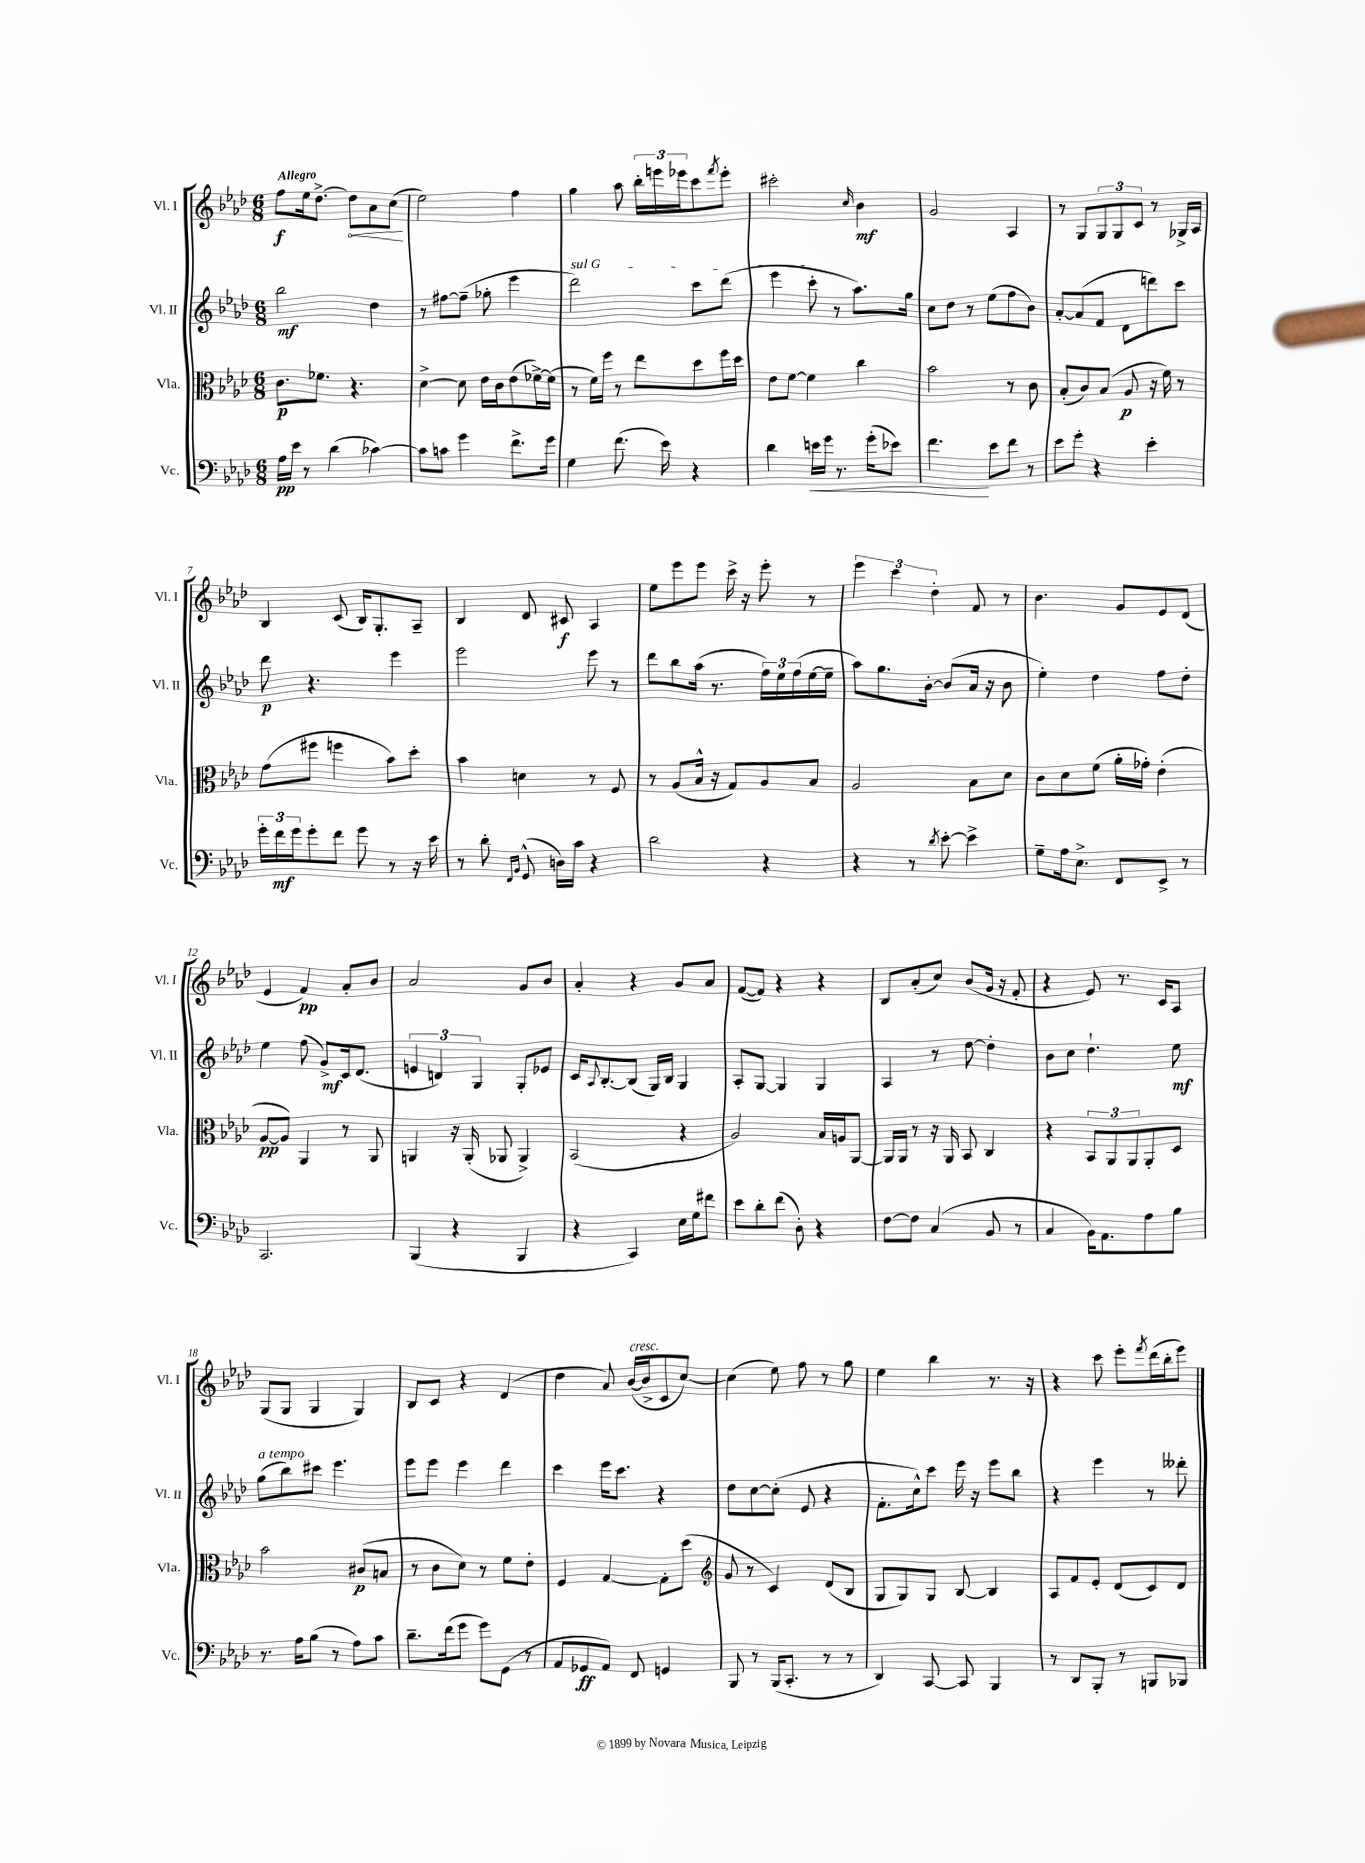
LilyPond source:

<<
\new StaffGroup <<
\new Staff = "s0" \with { instrumentName = "Vl. I" shortInstrumentName = "Vl. I" } {
    \clef treble \key aes \major \numericTimeSignature \time 6/8 \tempo "Allegro"
    f''8\f ees''16 des''8.~-> \once \override Hairpin.circled-tip = ##t des''8\< aes'8 c''8\!( |
    ees''2) f''4 |
    g''4 aes''8 \tuplet 3/2 { bes''16-. e'''16 ees'''16 } c'''8 \acciaccatura { f'''8 } ees'''8-. |
    cis'''2-. \grace { c''16 } bes'4\mf |
    g'2 aes4 |
    r8 g8 \tuplet 3/2 { g8 g8 c'8 } r8 ges16-> aes16 |
    bes4 c'8( bes16) g8.-. aes8-- |
    bes4 des'8 cis'8\f aes4 |
    ees''8 ees'''8 ees'''8 c'''16-> r16 ees'''8-. r8 |
    \tuplet 3/2 { ees'''4 c'''4 des''4-. } f'8 r8 |
    bes'4. g'8 ees'8 des'8( |
    ees'4 f'4\pp) aes'8-. bes'8 |
    aes'2 g'8 bes'8 |
    aes'4-. r4 g'8 aes'8 |
    f'8~( f'8) r4 r4 |
    bes8 aes'8-.( c''8) bes'8( g'16 r16 f'8-. |
    r4 ees'8) r8. c'16 aes8 |
    g8( g8 g4 g4) |
    bes8 c'8 r4 des'4( |
    des''4 aes'8) bes'16~^\markup { \italic "cresc." }( bes'16-> c'8 c''8~) |
    c''4( ees''8) f''8 r8 g''8 |
    ees''4 bes''4 r8. r16 |
    r4 c'''8 ees'''8-. \acciaccatura { f'''8 } des'''16( bes''16-. ees'''8) \bar "|." |
}
\new Staff = "s1" \with { instrumentName = "Vl. II" shortInstrumentName = "Vl. II" } {
    \clef treble \key aes \major \numericTimeSignature \time 6/8
    bes''2\mf des''4 |
    r8 fis''8~ fis''8--( ges''8-. ees'''4 |
    \once \override TextSpanner.bound-details.left.text = \markup { \italic "sul G" } des'''2\startTextSpan) c'''8 des'''8( |
    ees'''4 c'''8-.\stopTextSpan r8 aes''8.) g''16 |
    c''8 des''8 r8 ees''8( f''8 bes'8) |
    aes'8~-. aes'8( f'8 des'8 d'''8) c'''8 |
    des'''8\p r4. ees'''4 |
    ees'''2 ees'''8 r8 |
    des'''8 bes''8 aes''16( r8. \tuplet 3/2 { f''16) ees''16 f''16( } ees''16~ ees''16-- |
    aes''8) g''8. bes'16~-. bes'8( aes'16 r16 bes'8 |
    ees''4-.) des''4 f''8 des''8-. |
    ees''4 f''8( g'8->\mf) c'16 des'8.( |
    \tuplet 3/2 { e'4 d'4) g4 } g8-. ees'8 |
    c'16 \appoggiatura { aes8 } bes8.~-. bes8( g16) bes16 g4 |
    aes8-. g8~ g4 g4 |
    aes4 r8 des''8~ des''4-. |
    bes'8 c''8 des''4.-! ees''8\mf |
    g''8^\markup { \italic "a tempo" }( bes''8) cis'''8 ees'''4. |
    ees'''8 ees'''8 ees'''4 des'''4 |
    c'''4 ees'''16 c'''8. r4 |
    des''8 c''8~ c''8-.( ees'8 r4 |
    f'8.-. c''16-^) c'''8 ees'''16 r16 ees'''8 bes''8 |
    r4 ees'''4 r8 deses'''8-. \bar "|." |
}
\new Staff = "s2" \with { instrumentName = "Vla." shortInstrumentName = "Vla." } {
    \clef alto \key aes \major \numericTimeSignature \time 6/8
    c'8.\p fes'8. r4. |
    des'4~-> des'8 ees'16 c'16 ees'8( fes'16~->) fes'16( |
    r8 f'16) f''16 r8 ees''8 des''8 f''16 des''16 |
    ees'8 f'8~ f'4 c''4 |
    bes'2 r8 c'8 |
    bes8-.( c'8) bes8( aes8\p r16 f'16) r8 |
    g'8( fis''8 f''4 bes'8) des''8-. |
    bes'4 d'4 r8 f8 |
    r8 aes8( bes16-^ r16 g8) aes8 bes8 |
    aes2 bes8 des'8 |
    c'8 des'8 f'8( aes'16-. ges'16-.) ees'4-.( |
    aes8~\pp aes8) aes,4 r8 aes,8 |
    a,4 r16 a,16-.( aes,8 aes,4->) |
    bes,2( r4 |
    aes2) bes16 a16 aes,8~ |
    aes,16 aes,16 r8 r16 aes,16 bes,8 c4 |
    r4 \tuplet 3/2 { bes,8 aes,8 aes,8 } aes,8-. des8 |
    bes'2 cis'8\p( b8 |
    r8 c'8 des'8) r8 f'8 ees'8-. |
    f4 g4~ g8-. des''8( |
    \clef treble g'8 r8 c'4) des'8( bes8 |
    g8 g8) g8 bes8~ bes4 |
    aes8 f'8 ees'8-. des'8( c'8) des'8 \bar "|." |
}
\new Staff = "s3" \with { instrumentName = "Vc." shortInstrumentName = "Vc." } {
    \clef bass \key aes \major \numericTimeSignature \time 6/8
    aes16\pp ees'16 r8 des'4( ces'4~) |
    ces'8 c'8 g'4 f'8.-> g'16 |
    g4 f'8.( ees'16) r4 |
    des'4 e'16\< g'16 r8. g'16-.( ees'8) |
    f'4.\! ees'8 f'8 r8 |
    ees'8 g'8-. r4 ees'4-. |
    \tuplet 3/2 { g'16-. f'16\mf g'16 } g'8-. f'8 g'8 r8 r16 ees'16 |
    r8 des'8-. \grace { f,16 bes,16 } g,8-^( d16) c'16 r4 |
    des'2 r4 |
    r4 r8 \acciaccatura { des'8 } ees'8~-. ees'4-> |
    g8-- aes16 ees8.-> f,8 ees,8-> r8 |
    c,2. |
    bes,,4( r4 bes,,4 |
    r4 c,4) ees16 g16 fis'8 |
    ees'8 des'8-. f'8( des8-.) r4 |
    f8~ f8 c4( bes,8 r8 |
    c4 bes,16) aes,8. aes8 bes8 |
    r8. aes16 bes8( r8 aes8) c'8 |
    des'8.-- f'16( g'8 g'8) g,8( r8 |
    aes,8 ges,8\ff aes,8) f,8 g,4 |
    bes,,8 r8 bes,,16( c,8.-. r8 r8 |
    des,4) c,8~ c,8 bes,,4 |
    r8 des,8 bes,,8-. r8 b,,8 bes,,8 \bar "|." |
}
>>
>>
